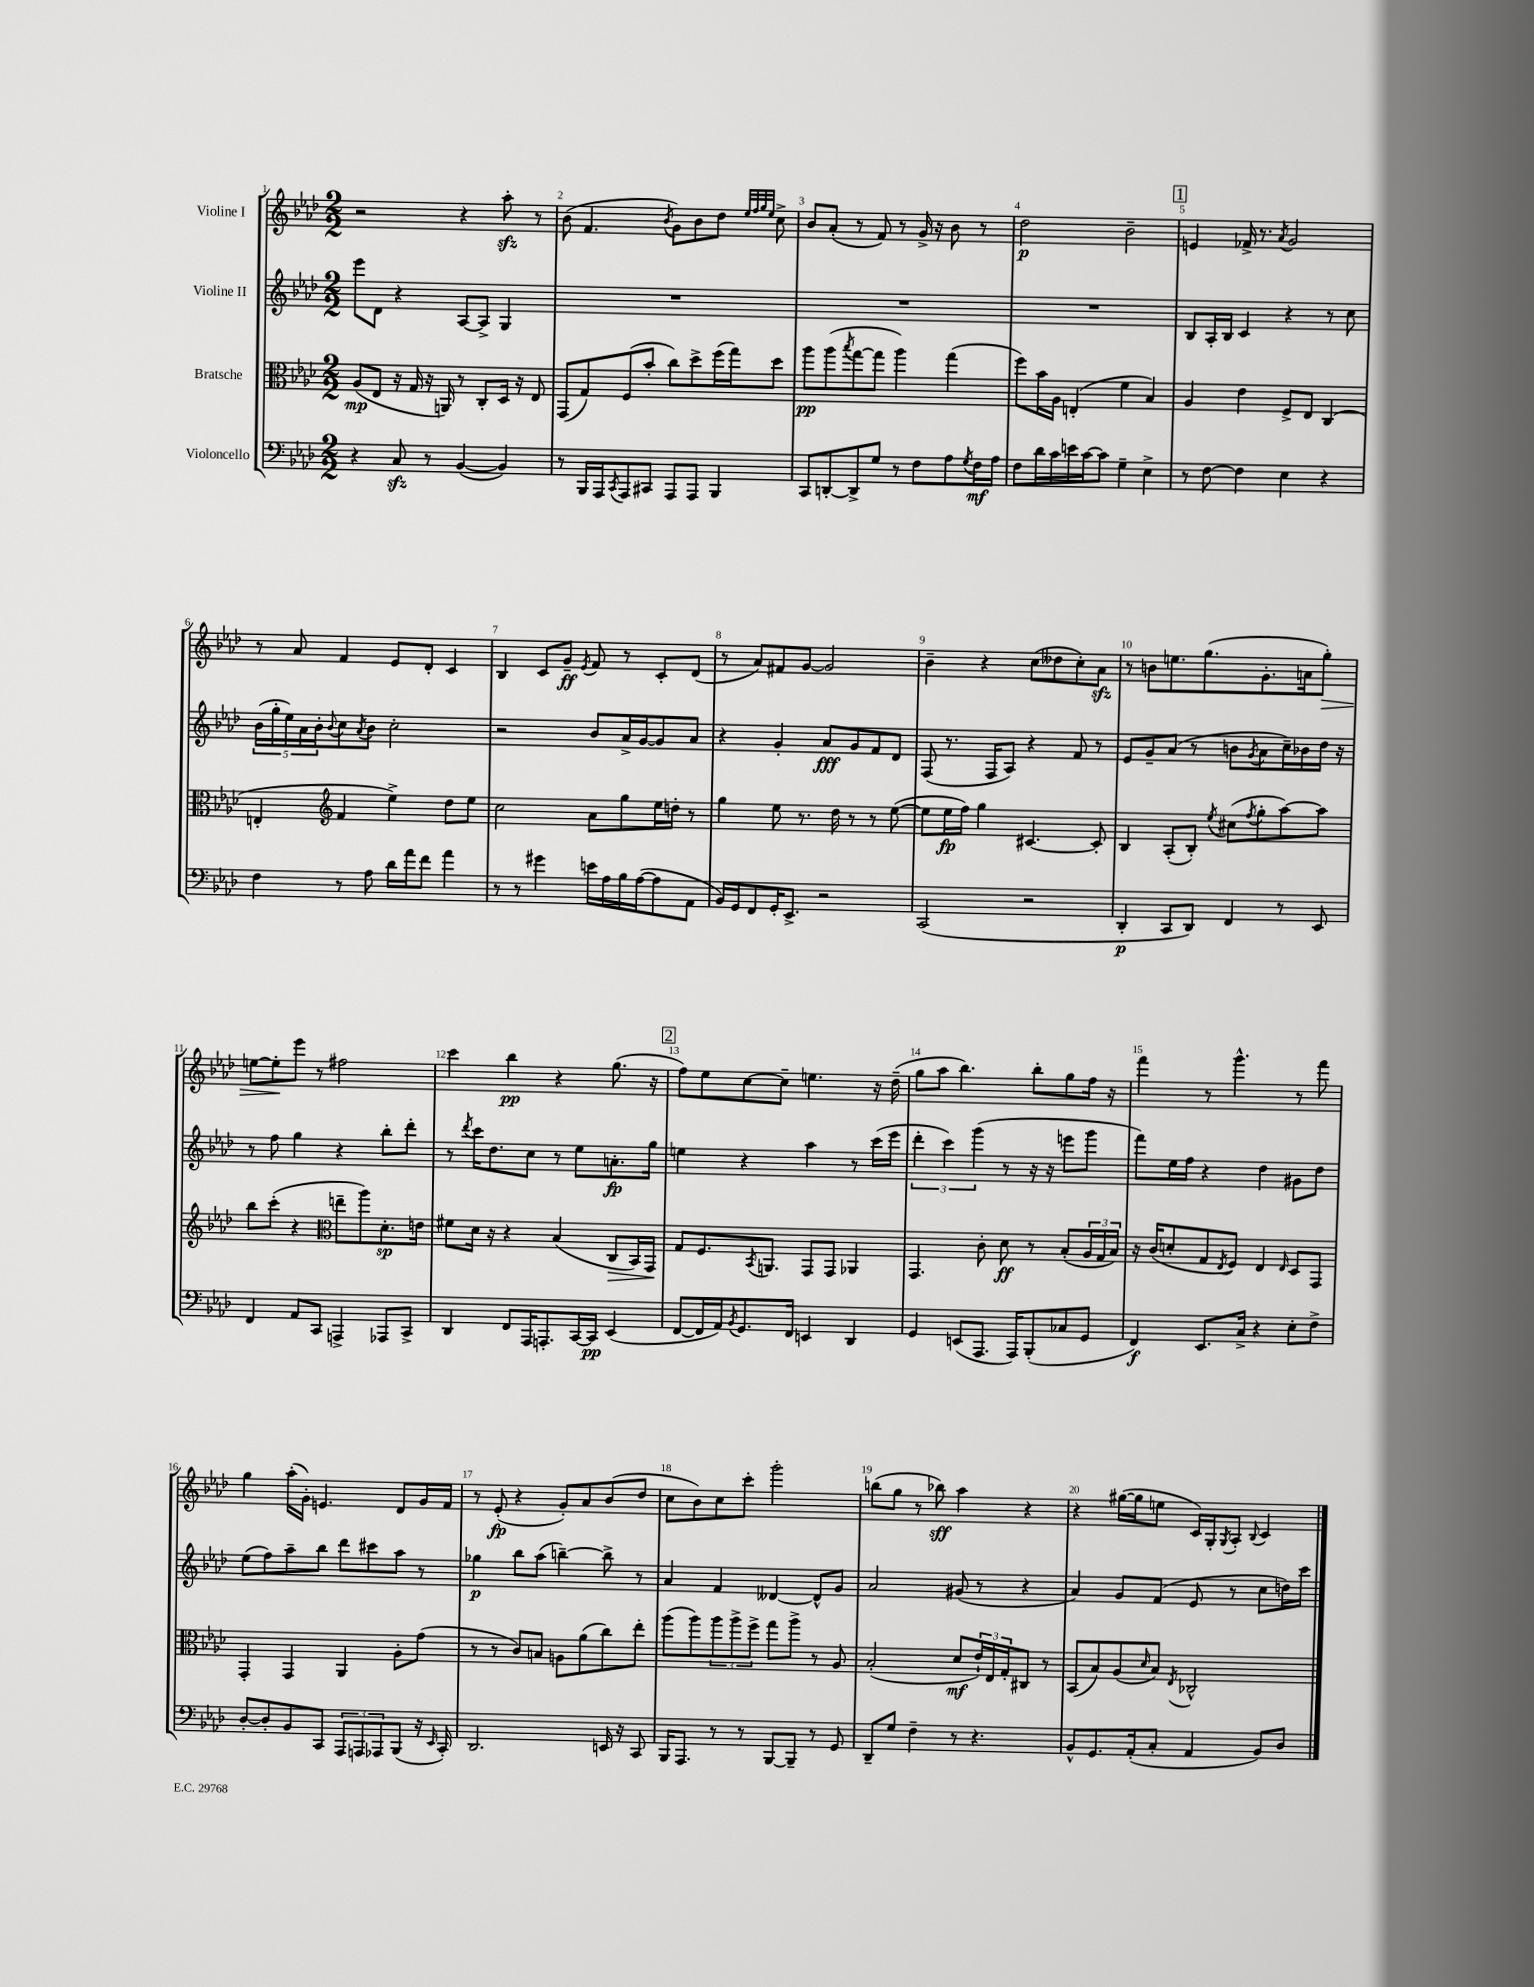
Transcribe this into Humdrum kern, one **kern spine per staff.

**kern	**dynam	**kern	**dynam	**kern	**dynam	**kern	**dynam
*part4	*part4	*part3	*part3	*part2	*part2	*part1	*part1
*staff4	*staff4	*staff3	*staff3	*staff2	*staff2	*staff1	*staff1
*I"Violoncello	*	*I"Bratsche	*	*I"Violine II	*	*I"Violine I	*
*clefF4	*	*clefC3	*	*clefG2	*	*clefG2	*
*k[b-e-a-d-]	*	*k[b-e-a-d-]	*	*k[b-e-a-d-]	*	*k[b-e-a-d-]	*
*M2/2	*	*M2/2	*	*M2/2	*	*M2/2	*
=1	=1	=1	=1	=1	=1	=1	=1
4r	.	(8A-/L	mp	8eee-\L	.	2r	.
.	.	8E-/J	.	8d-\J	.	.	.
8Czz/	.	16r	.	4r	.	.	.
.	.	16G/	.	.	.	.	.
8r	.	16r	.	.	.	.	.
.	.	16AAn/)	.	.	.	.	.
([4BB-/	.	8r	.	[8A-/L	.	4r	.
.	.	8C'/L	.	8A-^/J]	.	.	.
4BB-/])	.	16D-/Jk	.	4G/	.	8aa-zz'\	.
.	.	16r	.	.	.	.	.
.	.	8E-/	.	.	.	8r	.
=2	=2	=2	=2	=2	=2	=2	=2
8r	.	(8GG/L	.	1r	.	(8b-\	.
16BBB-/LL	.	8G/)	.	.	.	4.f/	.
16AAA-/J	.	.	.	.	.	.	.
8qCC/	.	.	.	.	.	.	.
8AAA-/	.	(8F/	.	.	.	.	.
8CC#X/J	.	8b-'/J	.	.	.	.	.
.	.	.	.	.	.	8qb-/	.
8AAA-/L	.	8cc\L)	.	.	.	8g\L)	.
8AAA-/J	.	8dd-^\	.	.	.	8b-\	.
4BBB-/	.	(16ff\L	.	.	.	8dd-\J	.
.	.	16gg\J)	.	.	.	.	.
.	.	.	.	.	.	32qqee-/LLL	.
.	.	.	.	.	.	32qqff/	.
.	.	.	.	.	.	32qqgg/	.
.	.	.	.	.	.	32qqee-/JJJ	.
.	.	8dd-\J	.	.	.	8cc^\	.
=3	=3	=3	=3	=3	=3	=3	=3
8CC/L	.	8aa-\L	pp	1r	.	8b-/L	.
[8DDn'/	.	(8aa-\	.	.	.	(8a-'/J	.
.	.	8qbb-/	.	.	.	.	.
8DD^/]	.	[8gg\	.	.	.	8r	.
8G/J	.	8gg\J]	.	.	.	8f/)	.
8r	.	4aa-\)	.	.	.	8r	.
8F\L	.	.	.	.	.	16g^/	.
.	.	.	.	.	.	16r	.
8A-\	.	(4gg\	.	.	.	8b-\	.
8qG/	.	.	.	.	.	.	.
16F\L	mf	.	.	.	.	8r	.
16A-\JJ	.	.	.	.	.	.	.
=4	=4	=4	=4	=4	=4	=4	=4
8F\L	.	8ff\L)	.	1r	.	2dd-\	p
16d-\L	.	16b-\L	.	.	.	.	.
16c\	.	16A-\JJ	.	.	.	.	.
16en\	.	(4En'/	.	.	.	.	.
[16c\J	.	.	.	.	.	.	.
8c\J]	.	.	.	.	.	.	.
4G~\	.	4f\	.	.	.	2b-~\	.
4E-^\	.	4B-/)	.	.	.	.	.
!!LO:REH:place=s1:t=1
=5	=5	=5	=5	=5	=5	=5	=5
8r	.	4A-/	.	8B-/L	.	4en/	.
[8F\	.	.	.	16A-'/L	.	.	.
.	.	.	.	16B-/JJ	.	.	.
4F\]	.	4e-\	.	4c/	.	16f-X^/	.
.	.	.	.	.	.	8.r	.
.	.	.	.	.	.	8qa-/	.
4E-\	.	8F^/L	.	4r	.	2g/	.
.	.	8E-/J	.	.	.	.	.
4r	.	(4C/	.	8r	.	.	.
.	.	.	.	8cc\	.	.	.
!!LO:LB:g=z
=6	=6	=6	=6	=6	=6	=6	=6
4F\	.	4En'/	.	(20b-\LL	.	8r	.
.	.	.	.	20gg'\	.	.	.
.	.	.	.	20ee-\)	.	.	.
.	.	.	.	.	.	8a-/	.
.	.	.	.	20a-\	.	.	.
.	.	.	.	20b-'\J	.	.	.
*	*	*clefG2	*	*	*	*	*
.	.	.	.	8qqb-/	.	.	.
8r	.	4f/	.	8cc\	.	4f/	.
.	.	.	.	8qa-/	.	.	.
8A-\	.	.	.	8b-\J	.	.	.
16d-\LL	.	4ee-^\)	.	2cc'\	.	8e-/L	.
16a-\J	.	.	.	.	.	.	.
8f\J	.	.	.	.	.	8d-'/J	.
4a-\	.	8dd-\L	.	.	.	4c/	.
.	.	8ee-\J	.	.	.	.	.
=7	=7	=7	=7	=7	=7	=7	=7
8r	.	2cc\	.	2r	.	4B-/	.
8r	.	.	.	.	.	.	.
4g#X\	.	.	.	.	.	8c/L	.
.	.	.	.	.	.	8g~/J	ff
.	.	.	.	.	.	8qe-/	.
16en\LL	.	8a-\L	.	8b-/L	.	8f/	.
16A-\	.	.	.	.	.	.	.
16B-\	.	8gg\	.	16a-^/L	.	8r	.
([16A-\J	.	.	.	[16g/J	.	.	.
8A-\]	.	16ee-\L	.	8g/]	.	8c'/L	.
.	.	16ddn'\JJ	.	.	.	.	.
8AA-\J	.	8r	.	8a-/J	.	(8d-/J	.
=8	=8	=8	=8	=8	=8	=8	=8
16BB-/LL)	.	4gg\	.	4r	.	8r	.
16GG/J	.	.	.	.	.	.	.
8FF/	.	.	.	.	.	8a-/L)	.
16GG'/K	.	8ee-\	.	4g'/	.	8f#X/	.
8.EE-^/J	.	.	.	.	.	.	.
.	.	8.r	.	.	.	[8g/J	.
2r	.	.	.	8a-/L	fff	2g/]	.
.	.	16dd-\	.	.	.	.	.
.	.	8r	.	8g/	.	.	.
.	.	8r	.	8f/	.	.	.
.	.	([8ee-\	.	8d-/J	.	.	.
=9	=9	=9	=9	=9	=9	=9	=9
(2CC/	.	8ee-\L]	.	(8F/	.	4b-~\	.
.	.	16ee-\L	fp	8.r	.	.	.
.	.	16ff\JJ)	.	.	.	.	.
.	.	4gg\	.	.	.	4r	.
.	.	.	.	16F/KL	.	.	.
.	.	.	.	8A-/J)	.	.	.
2r	.	[4.c#X/	.	4r	.	(8cc\L	.
.	.	.	.	.	.	8dd--X\	.
.	.	.	.	8f/	.	8cc'\)	.
.	.	8c#'/]	.	8r	.	8a-zz\J	.
=10	=10	=10	=10	=10	=10	=10	=10
4DD-'/	p	4B-/	.	8e-/L	.	8r	.
.	.	.	.	8g~/	.	8bn\L	.
8CC/L	.	(8A-'/L	.	(8a-/J	.	8.een\	.
8DD-/J)	.	8B-'/J)	.	8r	.	.	.
.	.	.	.	.	.	(8.gg\	.
.	.	8qee-/	.	.	.	.	.
4FF/	.	(8cc#X\L	.	8bn\L	.	.	.
.	.	8qff/	.	8qg/	.	.	.
.	.	8gg'\	.	8a-\	.	8.g'\	.
8r	.	[8aa-\)	.	16cc~\L)	.	.	.
.	.	.	.	16b-X\	.	16an\k	.
!	!	!	!	!	!	!	!LO:HP:b
8EE-/	.	8aa-\J]	.	16dd-\JJ	.	8gg'\J)	>
.	.	.	.	16r	.	.	.
!!LO:LB:g=z
=11	=11	=11	=11	=11	=11	=11	=11
4FF/	.	8bb-\L	.	8r	.	[8een\L	.
.	.	(8ccc'\J	.	8ff\	.	8ee'\]	.
8AA-/L	.	4r	.	4gg\	.	8eee-\J	]
8CC/J	.	.	.	.	.	8r	.
*	*	*clefC3	*	*	*	*	*
4AAAn^/	.	8een~\L	.	4r	.	2ff#X\	.
.	.	8aa-\)	.	.	.	.	.
8AAA-X/L	.	8.d-'\	sp	8bb-'\L	.	.	.
8CC^/J	.	.	.	8ddd-'\J	.	.	.
.	.	16en\Jk	.	.	.	.	.
=12	=12	=12	=12	=12	=12	=12	=12
4DD-/	.	8f#X\L	.	8r	.	4ccc\	.
.	.	.	.	8qddd-/	.	.	.
.	.	16d-\Jk	.	16ccc\KL	.	.	.
.	.	16r	.	8.dd-\	.	.	.
8FF/L	.	4r	.	.	.	4bb-\	pp
16AAA-/K	.	.	.	8cc\J	.	.	.
8.AAAn'/	.	.	.	.	.	.	.
.	.	(4B-/	.	8r	.	4r	.
[16CC/L	.	.	.	8ee-\L	.	.	.
16CC/JJ]	pp	.	.	.	.	.	.
!	!	!	!LO:HP:b	!	!	!	!
(4EE-/	.	8C/L	>	8.an'\	fp	(8.gg\	.
.	.	16BB-/L)	.	.	.	.	.
.	.	16GG/JJ	.	16gg\Jk	.	16r	.
.	.	.	]	.	.	.	.
!!LO:REH:place=s1:t=2
=13	=13	=13	=13	=13	=13	=13	=13
[8FF/L	.	8G/L	.	4een\	.	8ff\L)	.
16FF/L]	.	8.F/	.	.	.	8ee-\	.
16AA-/J)	.	.	.	.	.	.	.
8qBB-/	.	.	.	.	.	.	.
8.GG/	.	.	.	4r	.	[8cc\	.
.	.	8qBB-/	.	.	.	.	.
.	.	8.AAn/J	.	.	.	.	.
.	.	.	.	.	.	8cc~\J]	.
16FF/Jk	.	.	.	.	.	.	.
4EEn/	.	8GG/L	.	4aa-\	.	4.een\	.
.	.	8GG/J	.	.	.	.	.
4DD-/	.	4AA-X/	.	8r	.	.	.
.	.	.	.	(16ccc\LL	.	16r	.
.	.	.	.	16eee-\JJ	.	(16dd-~\	.
=14	=14	=14	=14	=14	=14	=14	=14
4GG/	.	4.GG/	.	6ddd-'\	.	8gg\L	.
.	.	.	.	.	.	8aa-\J	.
.	.	.	.	6ccc\)	.	.	.
(8EEn/L	.	.	.	.	.	4.bb-\)	.
.	.	.	.	(6ggg\	.	.	.
8.AAA-/J	.	8c'\	.	.	.	.	.
.	.	8d-\	ff	8r	.	.	.
16AAA-/KL)	.	.	.	.	.	.	.
(8BBB-'/	.	8r	.	16r	.	8bb-'\L	.
.	.	.	.	16r	.	.	.
8C-X/	.	(8B-'/L	.	8eeen\L	.	8gg\	.
8GG/J	.	24A-/L	.	8ggg\J	.	16ff\Jk	.
.	.	24G/	.	.	.	.	.
.	.	.	.	.	.	16r	.
.	.	24B-/JJ)	.	.	.	.	.
=15	=15	=15	=15	=15	=15	=15	=15
4FF/)	f	16r	.	8fff\L)	.	4fff\	.
.	.	(16c/KL	.	.	.	.	.
.	.	8dn'/	.	16ee-\L	.	.	.
.	.	.	.	16ff\JJ	.	.	.
8.EE-/L	.	8G/	.	4r	.	8r	.
.	.	8qE-/	.	.	.	.	.
.	.	8F/J)	.	.	.	4.ggg^^\	.
16C^/Jk	.	.	.	.	.	.	.
4r	.	4E-/	.	4dd-\	.	.	.
.	.	16qqE-/	.	.	.	.	.
8E-'\L	.	8D-/L	.	8g#X\L	.	8r	.
8F^\J	.	8GG/J	.	8dd-\J	.	8fff\	.
!!LO:LB:g=z
=16	=16	=16	=16	=16	=16	=16	=16
[8D-'/L	.	4GG'/	.	(8ee-\L	.	4gg\	.
8D-'/]	.	.	.	8ff\)	.	.	.
8BB-/	.	4GG/	.	8aa-~\	.	(16aa-'\LL	.
.	.	.	.	.	.	16g'\JJ)	.
8CC/J	.	.	.	8bb-\J	.	4.en/	.
12AAA-/L	.	4AA-/	.	8ddd-\L	.	.	.
12AAAn/	.	.	.	.	.	.	.
.	.	.	.	8ccc#X\	.	.	.
12AAA-X/	.	.	.	.	.	.	.
(8BBB-/J	.	8A-'\L	.	8aa-\J	.	8d-/L	.
16r	.	(8g\J	.	8r	.	16g/L	.
16qqEE-/	.	.	.	.	.	.	.
16CC'/)	.	.	.	.	.	16f/JJ	.
=17	=17	=17	=17	=17	=17	=17	=17
2.DD-/	.	8r	.	4gg-X\	p	8r	.
.	.	8r	.	.	.	(8e-'/	fp
.	.	8c/L)	.	8bb-\L	.	4r	.
.	.	8Bn/J	.	(8aa-\J	.	.	.
.	.	8An\L	.	[4bbn~\)	.	8g'/L)	.
.	.	(8a-\	.	.	.	8a-/	.
16EEn/	.	8cc\)	.	8bb^\]	.	(8b-/	.
16r	.	.	.	.	.	.	.
8CC/	.	8ee-'\J	.	8r	.	8dd-/J	.
=18	=18	=18	=18	=18	=18	=18	=18
16BBB-/KL	.	(8aa-\L	.	4a-/	.	8cc\L	.
8.AAA-/J	.	.	.	.	.	.	.
.	.	8aa-\)	.	.	.	8b-\)	.
8r	.	12aa-\	.	4f/	.	8cc\	.
.	.	12aa-^\	.	.	.	.	.
8r	.	.	.	.	.	8ccc'\J	.
.	.	12ff^\J	.	.	.	.	.
[8BBB-/L	.	8gg\L	.	[4d--X/	.	2ggg'\	.
8BBB-~/J]	.	8aa-^\J	.	.	.	.	.
8r	.	8r	.	8d--^^/L]	.	.	.
8GG/	.	8A-/	.	8g/J	.	.	.
=19	=19	=19	=19	=19	=19	=19	=19
8DD-~/L	.	(2B-'/	.	2a-/	.	(8bbn\L	.
8G/J	.	.	.	.	.	8gg\J	.
4F~\	.	.	.	.	.	8r	.
.	.	.	.	.	.	8bb-X\)	sff
8r	.	8d-/L	mf	(8g#X/	.	4aa-\	.
4.r	.	24e-`/L)	.	8r	.	.	.
.	.	24E-/	.	.	.	.	.
.	.	24G'/J	.	.	.	.	.
.	.	8C#X/J	.	4r	.	4r	.
.	.	8r	.	.	.	.	.
=20	=20	=20	=20	=20	=20	=20	=20
8BB-^^/L	.	(8BB-/L	.	4a-/)	.	4r	.
8.GG/	.	8B-/)	.	.	.	.	.
.	.	(8A-/	.	8g/L	.	([16gg#X\LL	.
(16AA-'/k	.	.	.	.	.	16gg#\J]	.
.	.	16qqd-/	.	.	.	.	.
8C'/J	.	8B-/J)	.	(8f/J	.	8een\J	.
.	.	8qE-/	.	.	.	.	.
4AA-/	.	2C-X^^/	.	8e-/	.	16c/LL)	.
.	.	.	.	.	.	16G'/J	.
.	.	.	.	.	.	8qG/	.
.	.	.	.	8r	.	8A-'/J	.
.	.	.	.	.	.	8qqB-/	.
8BB-/L)	.	.	.	8cc\L	.	4c/	.
8D-/J	.	.	.	16ddn\L)	.	.	.
.	.	.	.	16ccc\JJ	.	.	.
==	==	==	==	==	==	==	==
*-	*-	*-	*-	*-	*-	*-	*-
